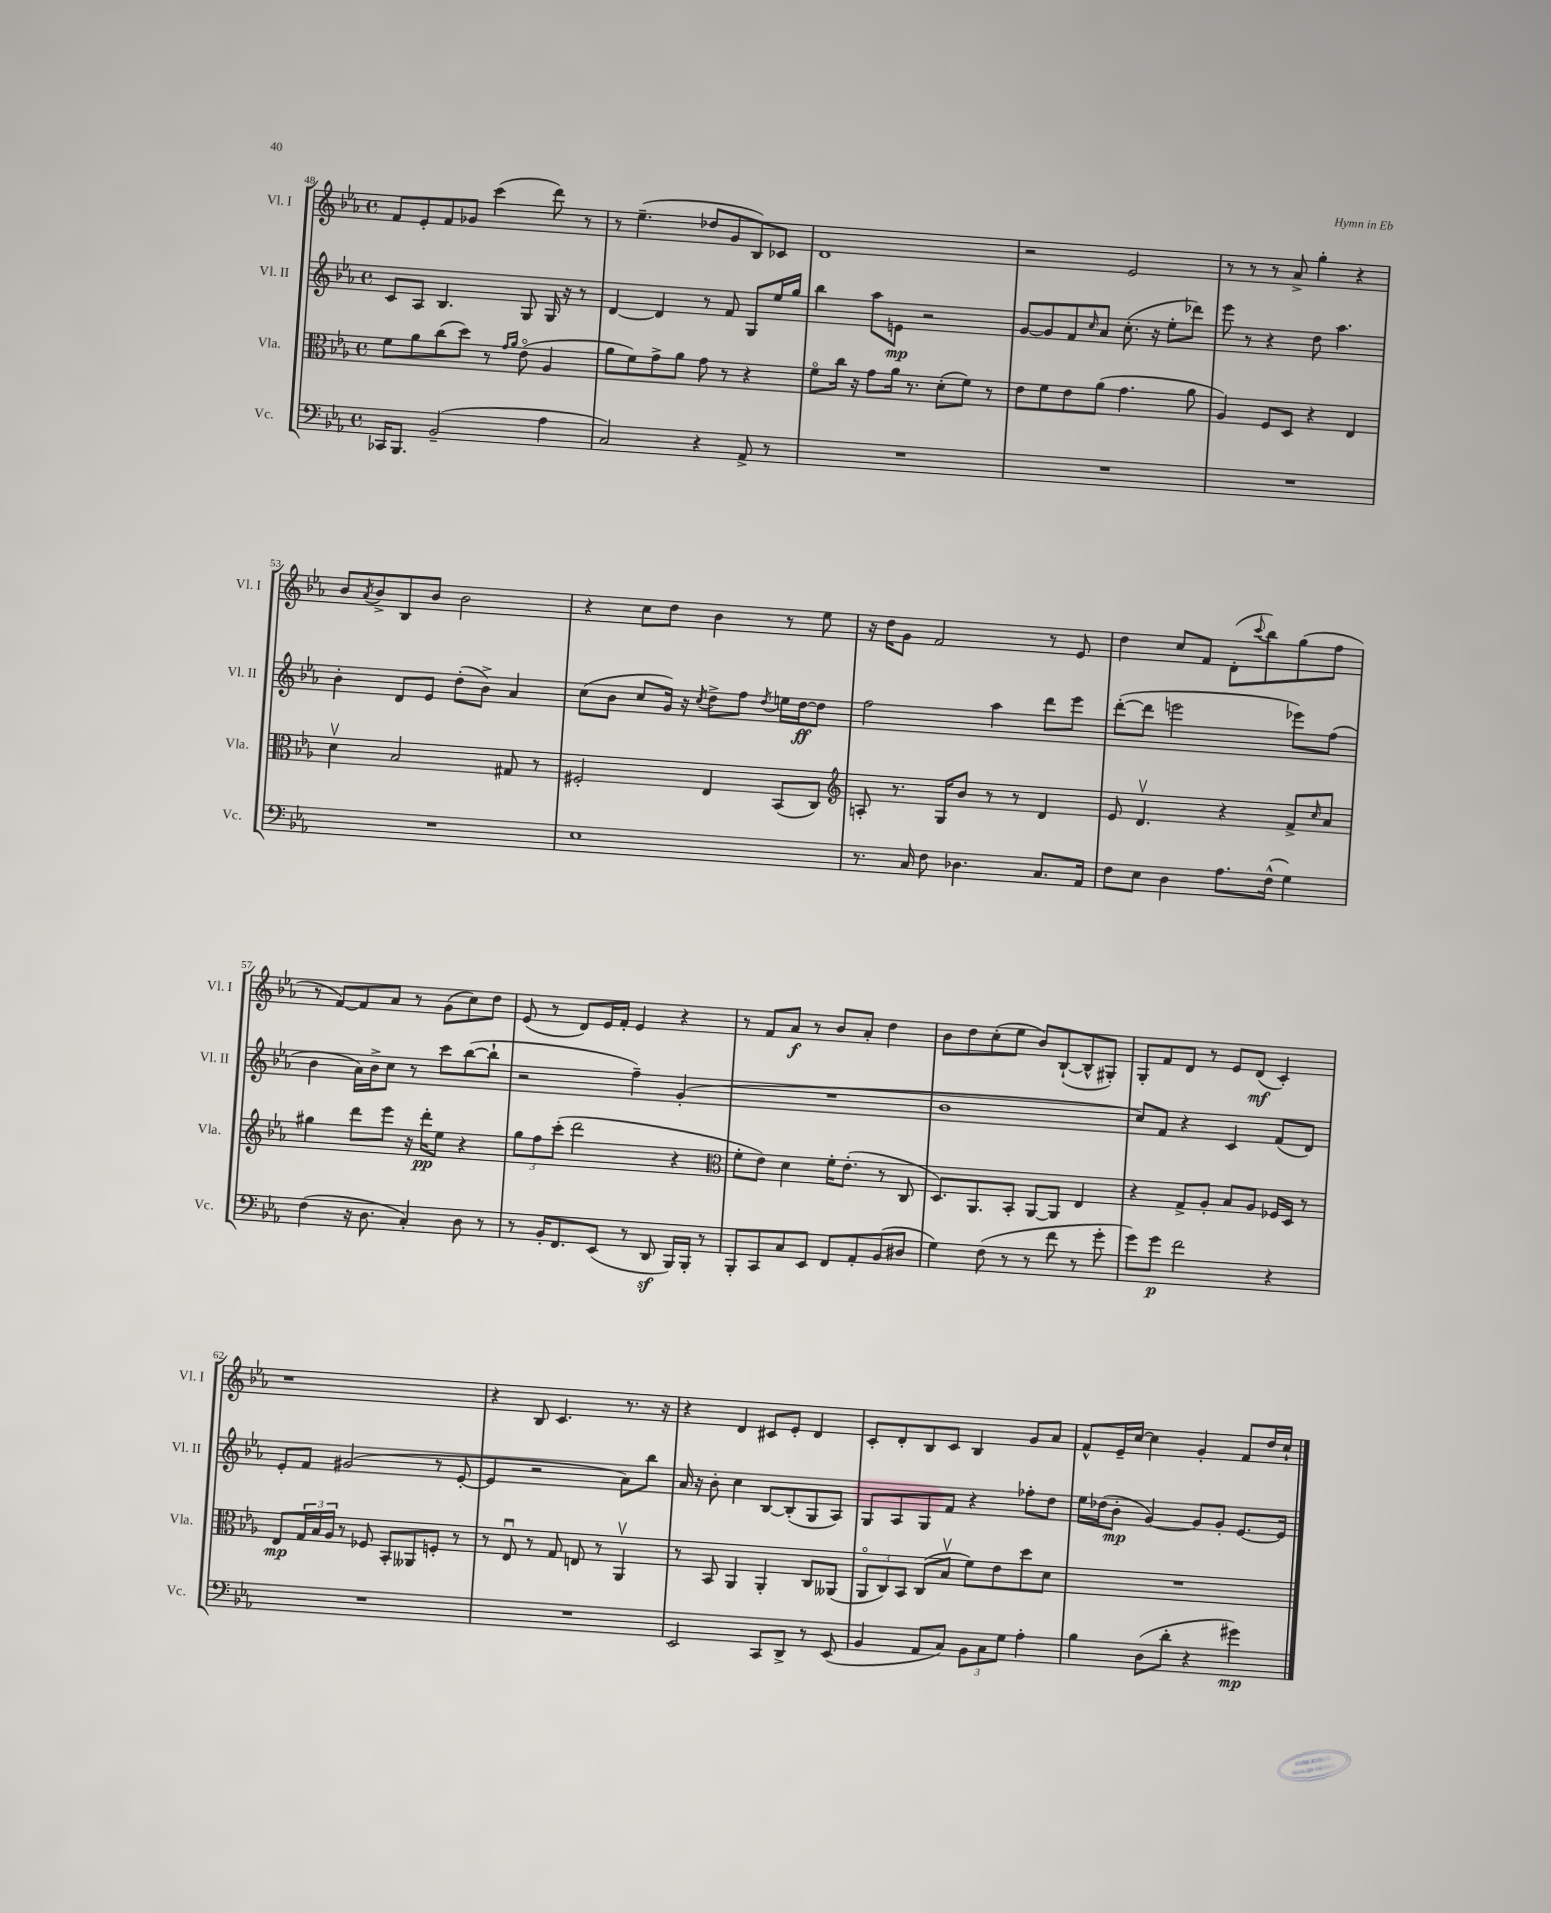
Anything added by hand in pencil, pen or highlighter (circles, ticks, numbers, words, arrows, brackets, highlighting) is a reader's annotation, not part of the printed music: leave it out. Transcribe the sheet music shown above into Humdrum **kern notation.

**kern	**kern	**kern	**kern
*staff4	*staff3	*staff2	*staff1
*clefF4	*clefC3	*clefG2	*clefG2
*k[b-e-a-]	*k[b-e-a-]	*k[b-e-a-]	*k[b-e-a-]
*M4/4	*M4/4	*M4/4	*M4/4
*met(c)	*met(c)	*met(c)	*met(c)
16CC-	8f	8c	8f
8.BBB-	.	.	.
.	8a-	8A-	8e-'
(2BB-~	(8cc	4.B-	8f
.	8dd)	.	8g-
.	8r	.	(4ccc
.	16qqg	.	.
.	16qqa-	.	.
.	(8e-o	8G	.
4A-	4A-	16G	8ddd)
.	.	16r	.
.	.	8r	8r
=	=	=	=
2C)	8a-	[4d	8r
.	8f)	.	(4.ee-~
.	8g^	4d]	.
.	8a-	.	.
4r	8g	8r	8dd-
.	8r	8f	8g
8AA-^	4r	8G	8B-)
8r	.	16ee-	8c-
.	.	16gg	.
=	=	=	=
1r	8fo	4bb-	1d
.	16cc	.	.
.	16r	.	.
.	8g	8aa-	.
.	16a-	8e	.
.	8.r	.	.
.	.	2r	.
.	(8d'	.	.
.	8f)	.	.
.	8r	.	.
=	=	=	=
1r	8e-	[8g	2r
.	8f	8g]	.
.	8e-	8f	.
.	.	16qqcc	.
.	(8a-	8a-	.
.	4.g	(8.cc'	2e-
.	.	16r	.
.	.	8ee-'	.
.	8a-	8ddd-)	.
=	=	=	=
1r	4A-)	8eee-	8r
.	.	8r	8r
.	8F	4r	8r
.	8D	.	8a-^
.	4r	8dd	4gg'
.	.	4.aa-	.
.	4E-	.	4r
=	=	=	=
1r	4dv	4b-'	8b-
.	.	.	8qa-
.	.	.	8b-^
.	2B-	8d	8B-
.	.	8e-	8b-
.	.	(8dd'	2b-
.	.	8b-^)	.
.	8G#	4a-	.
.	8r	.	.
=	=	=	=
1E-	2F#'	(8cc	4r
.	.	8b-	.
.	.	8cc	8cc
.	.	16g)	8dd
.	.	16r	.
.	.	8qcc	.
.	4E-	8dd^	4b-
.	.	8ff	.
.	.	8qdd	.
.	(8BB-	16ee	8r
.	.	[16dd	.
.	8C)	8dd]	8ee-
=	=	=	=
*	*clefG2	*	*
8.r	8A'	2ff	16r
.	.	.	16dd
.	8.r	.	8g
16C	.	.	.
8F	.	.	2f
.	16G	.	.
4.D-	8b-	.	.
.	8r	4aa-	.
.	8r	.	.
8.C	4d	8ddd	8r
.	.	8eee-	8e-
16AA-	.	.	.
=	=	=	=
8F	8e-	([8ddd'	4dd
8E-	4.dv	8ddd]	.
4D	.	2eee	8cc
.	.	.	8f
8.A-	4r	.	(8d'
.	.	.	8qqccc
.	.	.	8bb-)
(16F^^	.	.	.
4G)	8f^	8eee-)	(8gg
.	16qqcc	.	.
.	8a-	(8ff	8ff
=	=	=	=
(4F	4gg#	4b-	8r
.	.	.	[8f)
16r	8ddd	16a-)	8f]
8.D	.	16b-^	.
.	8eee-	8cc	8a-
4C')	16r	8r	8r
.	16ddd'	.	.
.	8ee-	8ccc	(8g
8D	4r	([8bb-	8cc)
8r	.	8bb-`]	8dd
=	=	=	=
8r	12gg	2r	(8e-
.	12ff	.	.
16BB-'	.	.	8r
.	(12ccc'	.	.
8.FF	.	.	.
.	2ddd	.	8d)
(8EE-	.	.	16e-
.	.	.	16f'
8r	.	4ff~)	4e-
8DD	.	.	.
16BBB-)	4r	(4g'	4r
16BBB-'	.	.	.
8r	.	.	.
=	=	=	=
*	*clefC3	*	*
8BBB-'	8f'	1r	8r
8CC	8e-)	.	8f
8C	4d	.	8a-
8EE-	.	.	8r
8FF	16f'	.	8b-
.	(8.e-'	.	.
8AA-'	.	.	8a-'
(8BB-	8r	.	4dd
8D#	8C	.	.
=	=	=	=
4G)	8.D)	1b-	8b-
.	.	.	8dd
.	8.AA-	.	.
(8F	.	.	(8cc'
8r	8BB-'	.	8ee-
8r	[8AA-	.	8b-)
8f	8AA-]	.	([8B-`
8r	4E-	.	8B-^^]
8g'	.	.	8G#')
=	=	=	=
8g)	4r	8cc)	8G'
8g	.	8f	8f
2f	8G^	4r	8d
.	8A-'	.	8r
.	8B-	4c	8e-
.	8A-	.	(8d
4r	16F-	(8f	4c')
.	16D	.	.
.	8r	8d)	.
=	=	=	=
1r	8E-	8e-'	1r
.	24G	8f	.
.	24B-	.	.
.	24A-	.	.
.	8r	(2g#	.
.	8F-	.	.
.	8BB-'	.	.
.	8AA--	.	.
.	8F'	8r	.
.	8r	[8e-'	.
=	=	=	=
1r	8r	4e-]	4r
.	8E-u	.	.
.	8r	2r	8B-
.	8G	.	4.c
.	8E	.	.
.	8r	.	.
.	4AA-v	8a-)	8.r
.	.	8bb-	.
.	.	.	16r
=	=	=	=
2EE-	8r	16a-	4r
.	.	16r	.
.	8BB-	8b-'	.
.	4AA-	4cc	4d
8CC	4AA-'	[8B-	8c#
8DD^	.	(8B-']	8e-'
8r	8C	8G	4d
(8EE-	(8AA--	8A-)	.
=	=	=	=
4BB-	12AA-o	8G	8c'
.	12C)	.	.
.	.	8A-	8d'
.	12BB-	.	.
8AA-	(8C	8G	8B-
8C)	8B-v	8f	8c
12BB-	8f)	4r	4B-
12C	.	.	.
.	8e-	.	.
12G	.	.	.
4A-'	8dd	8ff-'	8g
.	8d	8dd	8a-
=	=	=	=
4B-	1r	16ee-	8f^^
.	.	(16dd-	.
.	.	8b-'	16e-~
.	.	.	[16cc
(8D	.	[4g)	4cc]
8d'	.	.	.
4r	.	8g]	4g'
.	.	8g'	.
4g#)	.	[8.e-	8f
.	.	.	16dd
.	.	16e-]	16cc`
==	==	==	==
*-	*-	*-	*-
